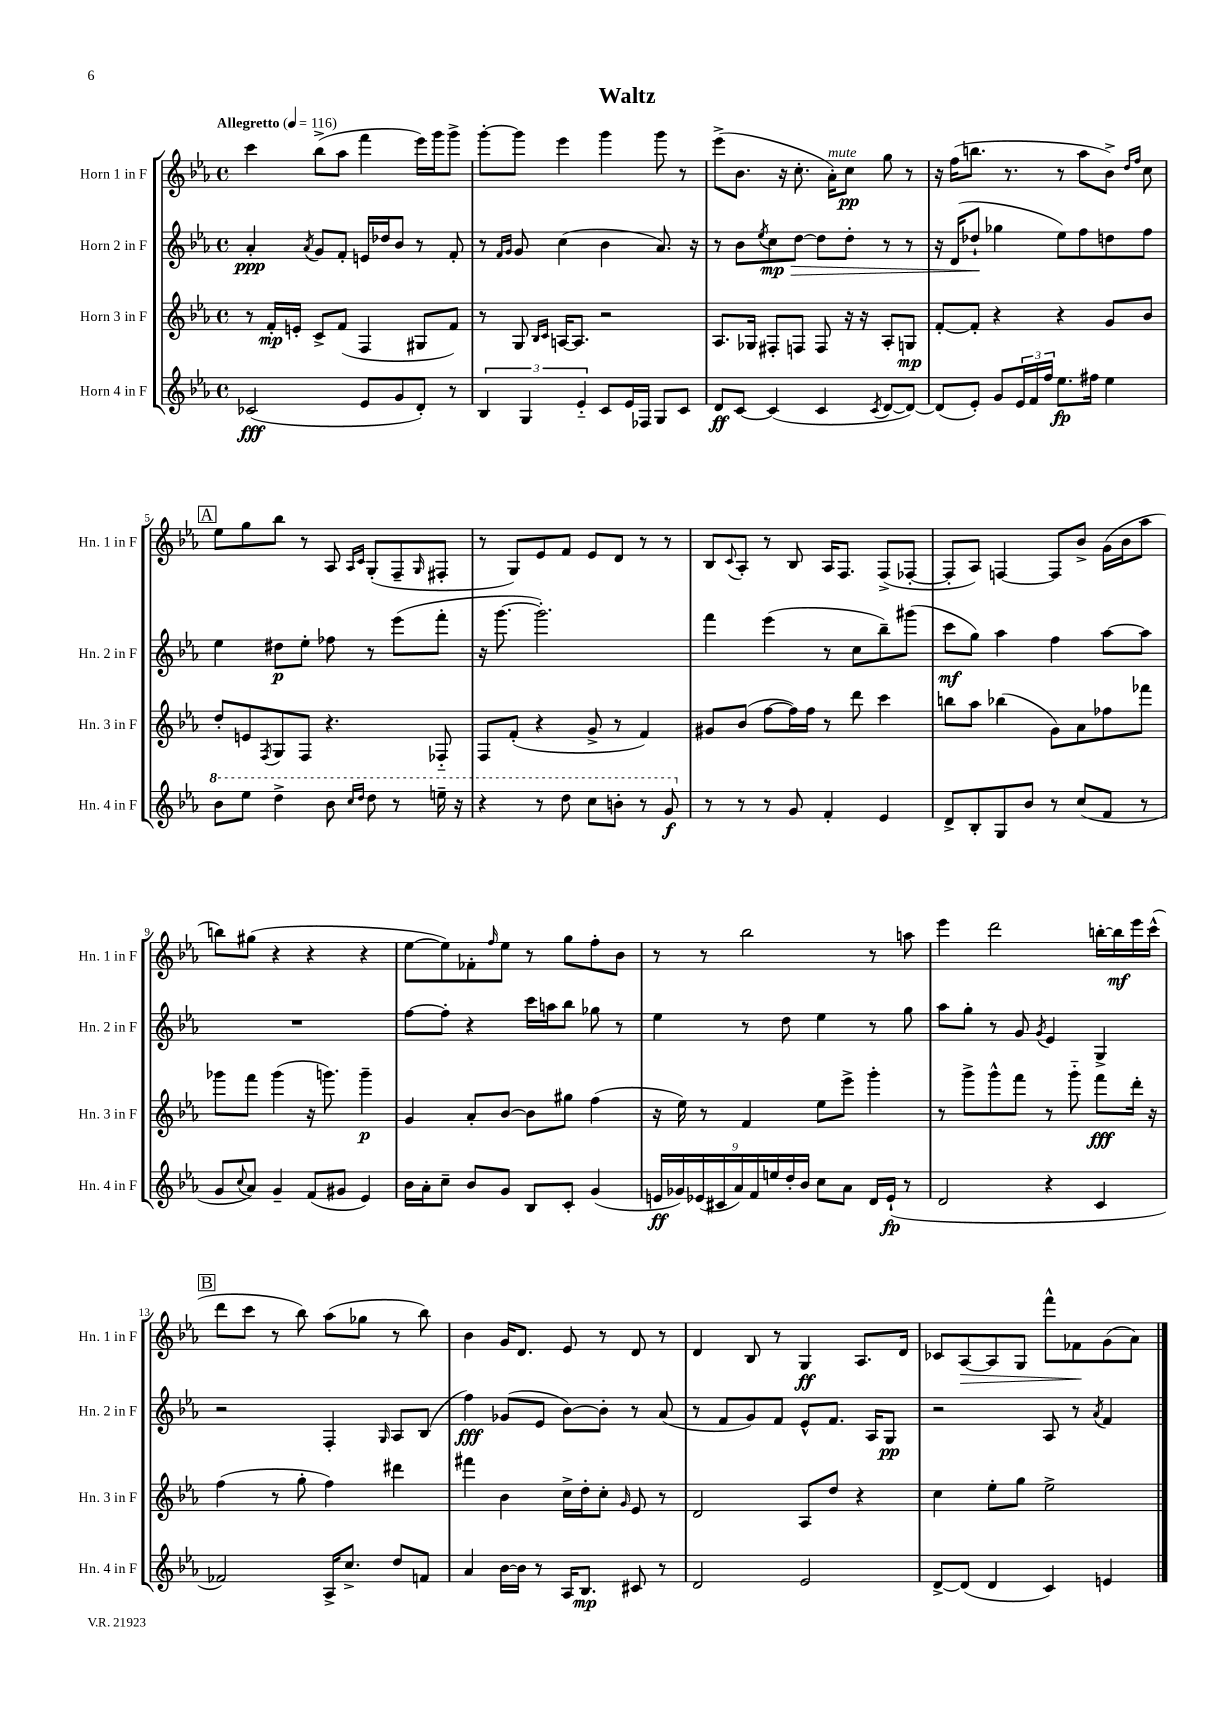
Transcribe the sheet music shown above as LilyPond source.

\header { title = "Waltz" }
<<
\new StaffGroup <<
\new Staff = "s0" \with { instrumentName = "Horn 1 in F" shortInstrumentName = "Hn. 1 in F" } {
    \clef treble \key ees \major \defaultTimeSignature \time 4/4 \tempo "Allegretto" 4 = 116
    c'''4 bes''8->( aes''8 f'''4 ees'''16) g'''16 g'''8-> |
    g'''8~-. g'''8 ees'''4 g'''4 g'''8 r8 |
    ees'''8->( bes'8. r16 c''8.-. aes'16-.^\markup { \italic "mute" }) c''8\pp g''8 r8 |
    r16 f''16( b''8. r8. r8 aes''8 bes'8->) \grace { d''16 f''16 } c''8 |
    \mark \markup { \box "A" } ees''8 g''8 bes''8 r8 aes8 \grace { aes16 c'16 } g8-.( f8-- \grace { g16 } fis8-. |
    r8 g8) ees'8 f'8 ees'8 d'8 r8 r8 |
    bes8 \appoggiatura { c'8 } aes8-. r8 bes8 aes16 f8. f8->( fes8~-. |
    fes8-. aes8) f4~ f8 bes'8-> g'16( bes'16 aes''8 |
    b''8) gis''8( r4 r4 r4 |
    ees''8~ ees''8) fes'8-. \grace { f''16 } ees''8 r8 g''8 f''8-. bes'8 |
    r8 r8 bes''2 r8 a''8 |
    ees'''4 d'''2 b''16~-. b''16\mf ees'''16 c'''16-^( |
    \mark \markup { \box "B" } d'''8 c'''8 r8 bes''8) aes''8( ges''8 r8 bes''8) |
    bes'4 g'16 d'8. ees'8 r8 d'8 r8 |
    d'4 bes8 r8 g4\ff aes8. d'16 |
    ces'8 aes8~\> aes8 g8 f'''8-^ fes'8\! g'8( aes'8) \bar "|." |
}
\new Staff = "s1" \with { instrumentName = "Horn 2 in F" shortInstrumentName = "Hn. 2 in F" } {
    \clef treble \key ees \major \defaultTimeSignature \time 4/4
    aes'4-.\ppp \acciaccatura { aes'8 } g'8 f'8-. e'16 des''16 bes'8 r8 f'8-. |
    r8 \grace { f'16 g'16 } g'8 c''4( bes'4 aes'8.) r16 |
    r8 bes'8 \acciaccatura { ees''8 } c''8\mp\> d''8~ d''8 d''8-. r8 r8 |
    r16 d'16( des''8-!\! ges''4 ees''8) f''8 d''8 f''8 |
    \mark \markup { \box "A" } ees''4 dis''8\p ees''8-. fes''8 r8 ees'''8( f'''8-. |
    r16 g'''8.~ g'''2.-.) |
    f'''4 ees'''4( r8 c''8 bes''8--) gis'''8( |
    c'''8\mf g''8) aes''4 f''4 aes''8~ aes''8 |
    R1 |
    f''8~ f''8-. r4 c'''16 a''16 bes''8 ges''8 r8 |
    ees''4 r8 d''8 ees''4 r8 g''8 |
    aes''8 g''8-. r8 g'8 \acciaccatura { g'8 } ees'4 g4-> |
    \mark \markup { \box "B" } r2 f4-. \grace { g16 } aes8 bes8( |
    f''4\fff) ges'8( ees'8 bes'8~) bes'8-. r8 aes'8( |
    r8 f'8 g'8) f'8 ees'8-^ f'8. aes16 g8\pp |
    r2 aes8 r8 \acciaccatura { aes'8 } f'4 \bar "|." |
}
\new Staff = "s2" \with { instrumentName = "Horn 3 in F" shortInstrumentName = "Hn. 3 in F" } {
    \clef treble \key ees \major \defaultTimeSignature \time 4/4
    r8 f'16-.\mp e'16-. c'8-> f'8( f4 gis8 f'8) |
    r8 g8 \grace { bes16 c'16 } a16~ a8. r2 |
    aes8. ges16 fis8-. f8 f8 r16 r16 aes8-. g8\mp |
    f'8~-. f'8-. r4 r4 g'8 bes'8 |
    \mark \markup { \box "A" } d''8-. e'8 \acciaccatura { f8 } g8 f8 r4. fes8-_ |
    f8 f'8-.( r4 g'8-> r8 f'4) |
    gis'8 bes'8( f''8~ f''16) f''16 r8 d'''8 c'''4 |
    b''8 aes''8 bes''4( g'8) aes'8 fes''8 fes'''8 |
    ges'''8 f'''8 ges'''4( r16 g'''8.) g'''4--\p |
    g'4 aes'8-. bes'8~ bes'8 gis''8 f''4( |
    r16 ees''16) r8 f'4 ees''8 ees'''8-> g'''4-. |
    r8 g'''8-> g'''8-^ f'''8 r8 g'''8-_ f'''8\fff d'''16-. r16 |
    \mark \markup { \box "B" } f''4( r8 g''8-. f''4) dis'''4 |
    fis'''4 bes'4 c''16-> d''16-. c''8-. \grace { g'16 } ees'8 r8 |
    d'2 aes8 d''8 r4 |
    c''4 ees''8-. g''8 ees''2-> \bar "|." |
}
\new Staff = "s3" \with { instrumentName = "Horn 4 in F" shortInstrumentName = "Hn. 4 in F" } {
    \clef treble \key ees \major \defaultTimeSignature \time 4/4
    ces'2\fff( ees'8 g'8 d'8-.) r8 |
    \tuplet 3/2 { bes4 g4 ees'4-_ } c'8 ees'16 fes16 g8 c'8 |
    d'8\ff c'8~ c'4( c'4 \acciaccatura { c'8 } d'8~ d'8~) |
    d'8( ees'8-.) g'8 \tuplet 3/2 { ees'16 f'16 f''16 } ees''8.\fp fis''16 ees''4 |
    \mark \markup { \box "A" } \ottava #1 bes''8 ees'''8 d'''4-> bes''8 \grace { c'''16 d'''16 } d'''8 r8 e'''16-- r16 |
    r4 r8 d'''8 c'''8 b''8-. r8 g''8\f \ottava #0 |
    r8 r8 r8 g'8 f'4-. ees'4 |
    d'8-> bes8-. g8 bes'8 r8 c''8( f'8 r8 |
    g'8 \appoggiatura { c''8 } aes'8) g'4-- f'8( gis'8 ees'4) |
    bes'16 aes'16-. c''8-- bes'8 g'8 bes8 c'8-. g'4( |
    \tuplet 9/8 { e'16\ff ges'16) ees'16( cis'16 aes'16) f'16 e''16 d''16-. bes'16 } c''8 aes'8 d'16 ees'16-!\fp( r8 |
    d'2 r4 c'4 |
    \mark \markup { \box "B" } fes'2) aes16-> c''8.-> d''8 f'8 |
    aes'4 bes'16~ bes'16 r8 aes16 bes8.\mp cis'8 r8 |
    d'2 ees'2 |
    d'8~-> d'8( d'4 c'4) e'4 \bar "|." |
}
>>
>>
